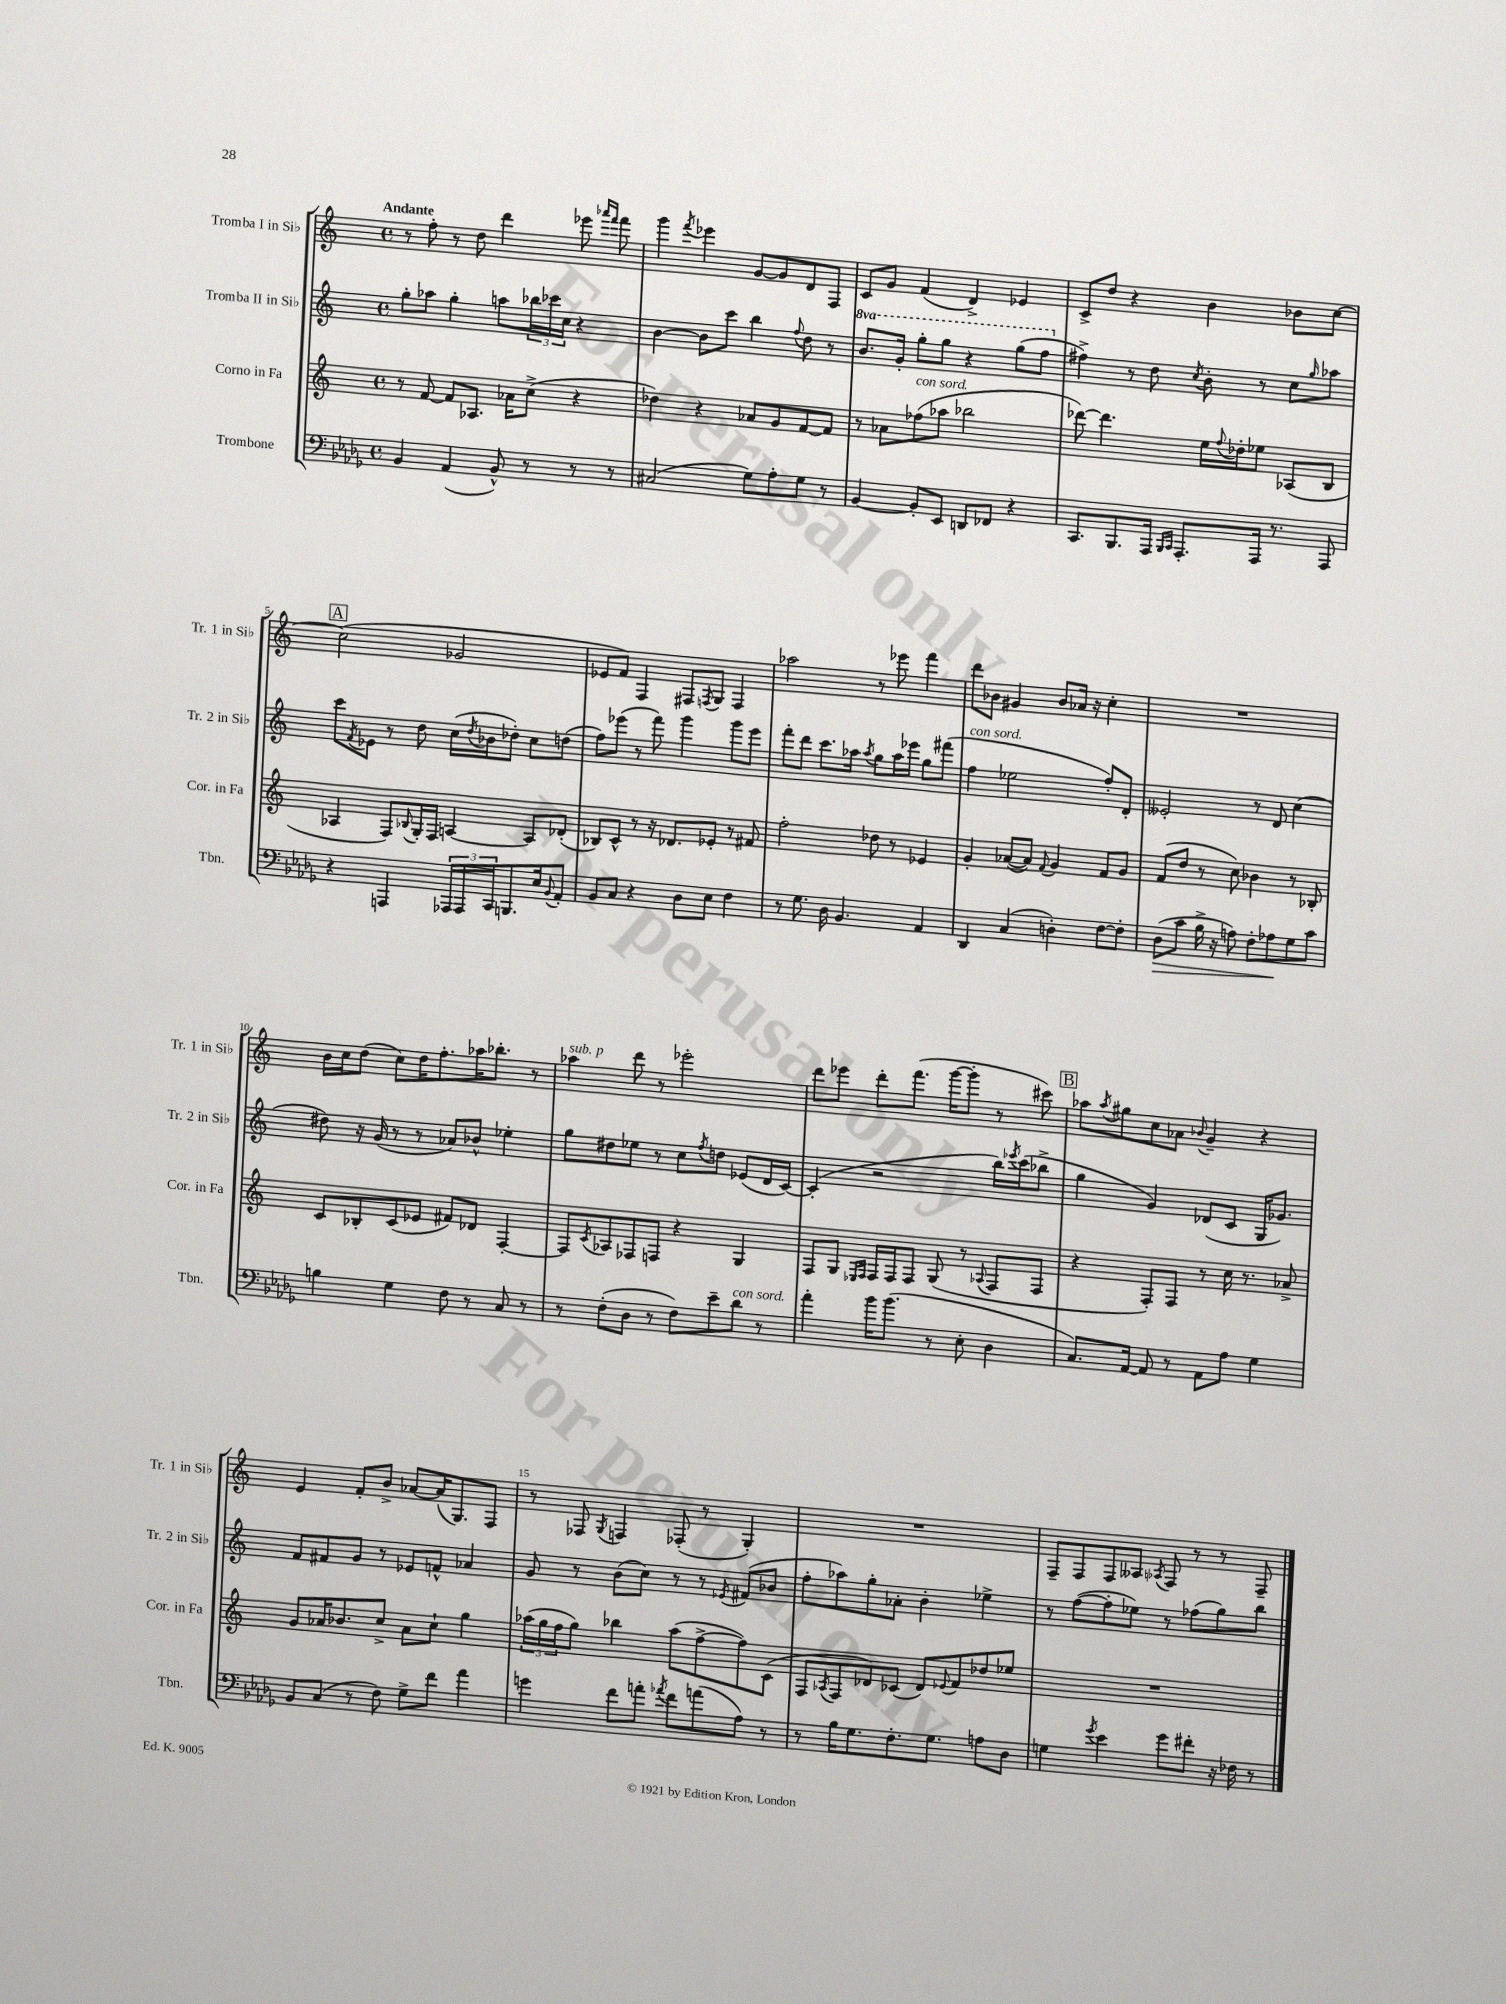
<<
\new StaffGroup <<
\new Staff = "s0" \with { instrumentName = "Tromba I in Sib" shortInstrumentName = "Tr. 1 in Sib" } {
    \clef treble \key c \major \defaultTimeSignature \time 4/4 \tempo "Andante"
    r8 f''8-. r8 d''8 d'''4 ees'''8 \grace { aes'''16 f'''16 } f'''8 |
    g'''4 \acciaccatura { f'''8 } ees'''4 g'8~ g'8 d'8 f8 |
    c'8 g'8 f'4( d'4->) ees'4 |
    c'8-> d''8 r4 b'4 bes'8 c''8~ |
    \mark \markup { \box "A" } c''2( ges'2 |
    ees'8 f'8) f4 fis8 \acciaccatura { f8 } g8 f4 |
    aes''2 r8 ees'''8 f'''4 |
    d'''8 bes'8 gis'4 bes'8 aes'16 r16 c''4-. |
    R1 |
    b'16 c''16 d''8( c''8) d''16 f''8.-. aes''16 bes''8.-. r8 |
    aes''4^\markup { \italic "sub. p" } d'''8 r8 ees'''2-. |
    d'''8 ees'''8 d'''8-. f'''8.( g'''16~ g'''8-. r8 cis'''8) |
    \mark \markup { \box "B" } aes''8 \acciaccatura { aes''8 } gis''8 c''8 aes'8 \appoggiatura { bes'8 } g'4-- r4 |
    e'4 f'8-. b'8-> aes'8~ aes'16( g8.) f8 |
    r8 fes8 \acciaccatura { g8 } f4 fes8-.( r8 g4-.) |
    R1 |
    f8-- f8 f8 aeses8 \acciaccatura { aes8 } f8 r8 r8 f8-- \bar "|." |
}
\new Staff = "s1" \with { instrumentName = "Tromba II in Sib" shortInstrumentName = "Tr. 2 in Sib" } {
    \clef treble \key c \major \defaultTimeSignature \time 4/4 \set Staff.ottavationMarkups = #ottavation-simple-ordinals
    g''8-. aes''8 g''4-. a''8 \tuplet 3/2 { bes''16 ces'''16 c''16 } r4 |
    b'4~ b'8 c'''8 b''4 \appoggiatura { f''8 } d''8 r8 |
    \ottava #1 b''8. g''16-. g'''8-. g'''8 r4 g'''8( f'''8 \ottava #0 |
    fis''4->) r8 d''8 \acciaccatura { c''8 } b'8-. r8 c''8 \grace { g''16 } aes''8 |
    \mark \markup { \box "A" } c'''8 \acciaccatura { f'8 } ees'8 r8 d''8 c''16( \acciaccatura { d''8 } bes'16 des''8-.) c''8 d''8( |
    f''8) ees'''8( r8 f'''8) g'''4 g'''8 ees'''8 |
    f'''8-. d'''8 c'''8. aes''16 \acciaccatura { aes''8 } g''8 aes''16 ees'''16 g''8 fis'''8( |
    f''4^\markup { \italic "con sord." } ees''2 f''8-.) d'8-. |
    eeses'2-. r8 d'8 c''4( |
    dis''8) r16 g'16( r8 r8 aes'8) bes'8-^ ees''4-. |
    g''8 dis''8 ees''8 r8 c''8 \acciaccatura { f''8 } d''8 ees'8( d'16 c'16~) |
    c'4-.( r2 b''16) \acciaccatura { ees'''8 } c'''16( bes''8-> |
    \mark \markup { \box "B" } g''4 g'4) des'8( c'8 g16 ges'8.) |
    f'8 fis'8 g'8 r8 ees'8 f'8-^ aes'4 |
    g'8 r8 b'8( c''8) r8 r8 \acciaccatura { ees'8 } fis'8( bes'8 |
    f''8-. aes''8) g''8-. aes'8-. b'4-. ees''4-> |
    r8 f''8~( f''8-. ees''8) r8 fes''8( g''8) b''8 \bar "|." |
}
\new Staff = "s2" \with { instrumentName = "Corno in Fa" shortInstrumentName = "Cor. in Fa" } {
    \clef treble \key c \major \defaultTimeSignature \time 4/4
    r8 f'8~ f'8 aes8. aes'16 c''8->( r4 |
    des''4) r4 aes'8 g'8 f'8~ f'8 |
    r8 aes'8 fes''8^\markup { \italic "con sord." }( aes''8 bes''2 |
    des'''8~) des'''4. e''16 \appoggiatura { f''8 } des''16-. ees''8 aes8( b8 |
    \mark \markup { \box "A" } aes4 f8) \appoggiatura { bes8 } g16-. f16 a4~ a8 des'8-.( |
    bes8) c'8-^ r8 r16 des'8. ees'8-. r8 fis'8 |
    f''2-. des''8 r8 ees'4 |
    g'4-. aes'8~( aes'8) \appoggiatura { f'8 } g'4 f'8 g'8 |
    f'8( d''8 r8 c''8) bes'4 r8 bes8-. |
    c'8 bes8-. c'8( ees'8 fis'8) des'8 f4~-. |
    f8 \acciaccatura { c'8 } aes8 fes8 f8 r4 g4 |
    f8 g8 \grace { ees16 f16 } f16 f16 f8 g8( r8 \appoggiatura { aes8 } f8 f8 |
    \mark \markup { \box "B" } r4 f8-.) f8 r8 c''16 r8. aes'8-> |
    g'8 aes'16 bes'8. c''8-> aes'8 c''8-! g''4 |
    \tuplet 3/2 { aes''16( g''16 f''16 } g''8) bes''4 aes''8( f''8~-> f''8) c'8( |
    f8 \acciaccatura { aes8 } f8 des'8) ces'8( des'8) \appoggiatura { ees'8 } f'8 des''8 ees''8 |
    R1 \bar "|." |
}
\new Staff = "s3" \with { instrumentName = "Trombone" shortInstrumentName = "Tbn." } {
    \clef bass \key des \major \defaultTimeSignature \time 4/4
    bes,4 aes,4( bes,8-^) r8 r8 r8 |
    cis2( ges8) aes8-. ges8 r8 |
    bes,4~ bes,8-. ees,8 d,8 fes,8 r4 |
    c,8. bes,,8. aes,,16 \grace { bes,,16 c,16 } aes,,8.-. aes,,16 r8. aes,,8 |
    \mark \markup { \box "A" } r4 a,,4 \tuplet 3/2 { aes,,16 aes,,16 c,16 } b,,8. ees16 \appoggiatura { bes,8 } aes,8-. |
    bes,8 c8 r4 des8 ees8 f4 |
    r8 ges8. des16 bes,4. aes,4 |
    des,4 c4( d4-.) f8~ f8-. |
    des8\>( c'8 bes16-> r16 a8) f8-. aes8\! ges8 c'8 |
    b4 ges4 f8 r8 c8 r8 |
    r8 f8-.( des8 r8 f8) ees'8-- des'8^\markup { \italic "con sord." } r8 |
    aes'4-. bes'16 bes'8.( r8 ees8-. des4 |
    \mark \markup { \box "B" } c8.) aes,16~ aes,8 r8 aes,8 aes8 ges4 |
    bes,8 c8( r8 f8) ges8-> f'8 aes'4 |
    g'4 f'8 a'8-. \acciaccatura { aes'8 } f'8 a'8( aes8) r8 |
    r8 bes16 ges8. f8.-. ges8. a8 des8 |
    g4 \acciaccatura { ges'8 } ees'4 ges'8 fis'8-. r16 fes16 r8 \bar "|." |
}
>>
>>
\layout { \context { \Score \override BarNumber.break-visibility = ##(#f #t #t) barNumberVisibility = #(every-nth-bar-number-visible 5) } }
